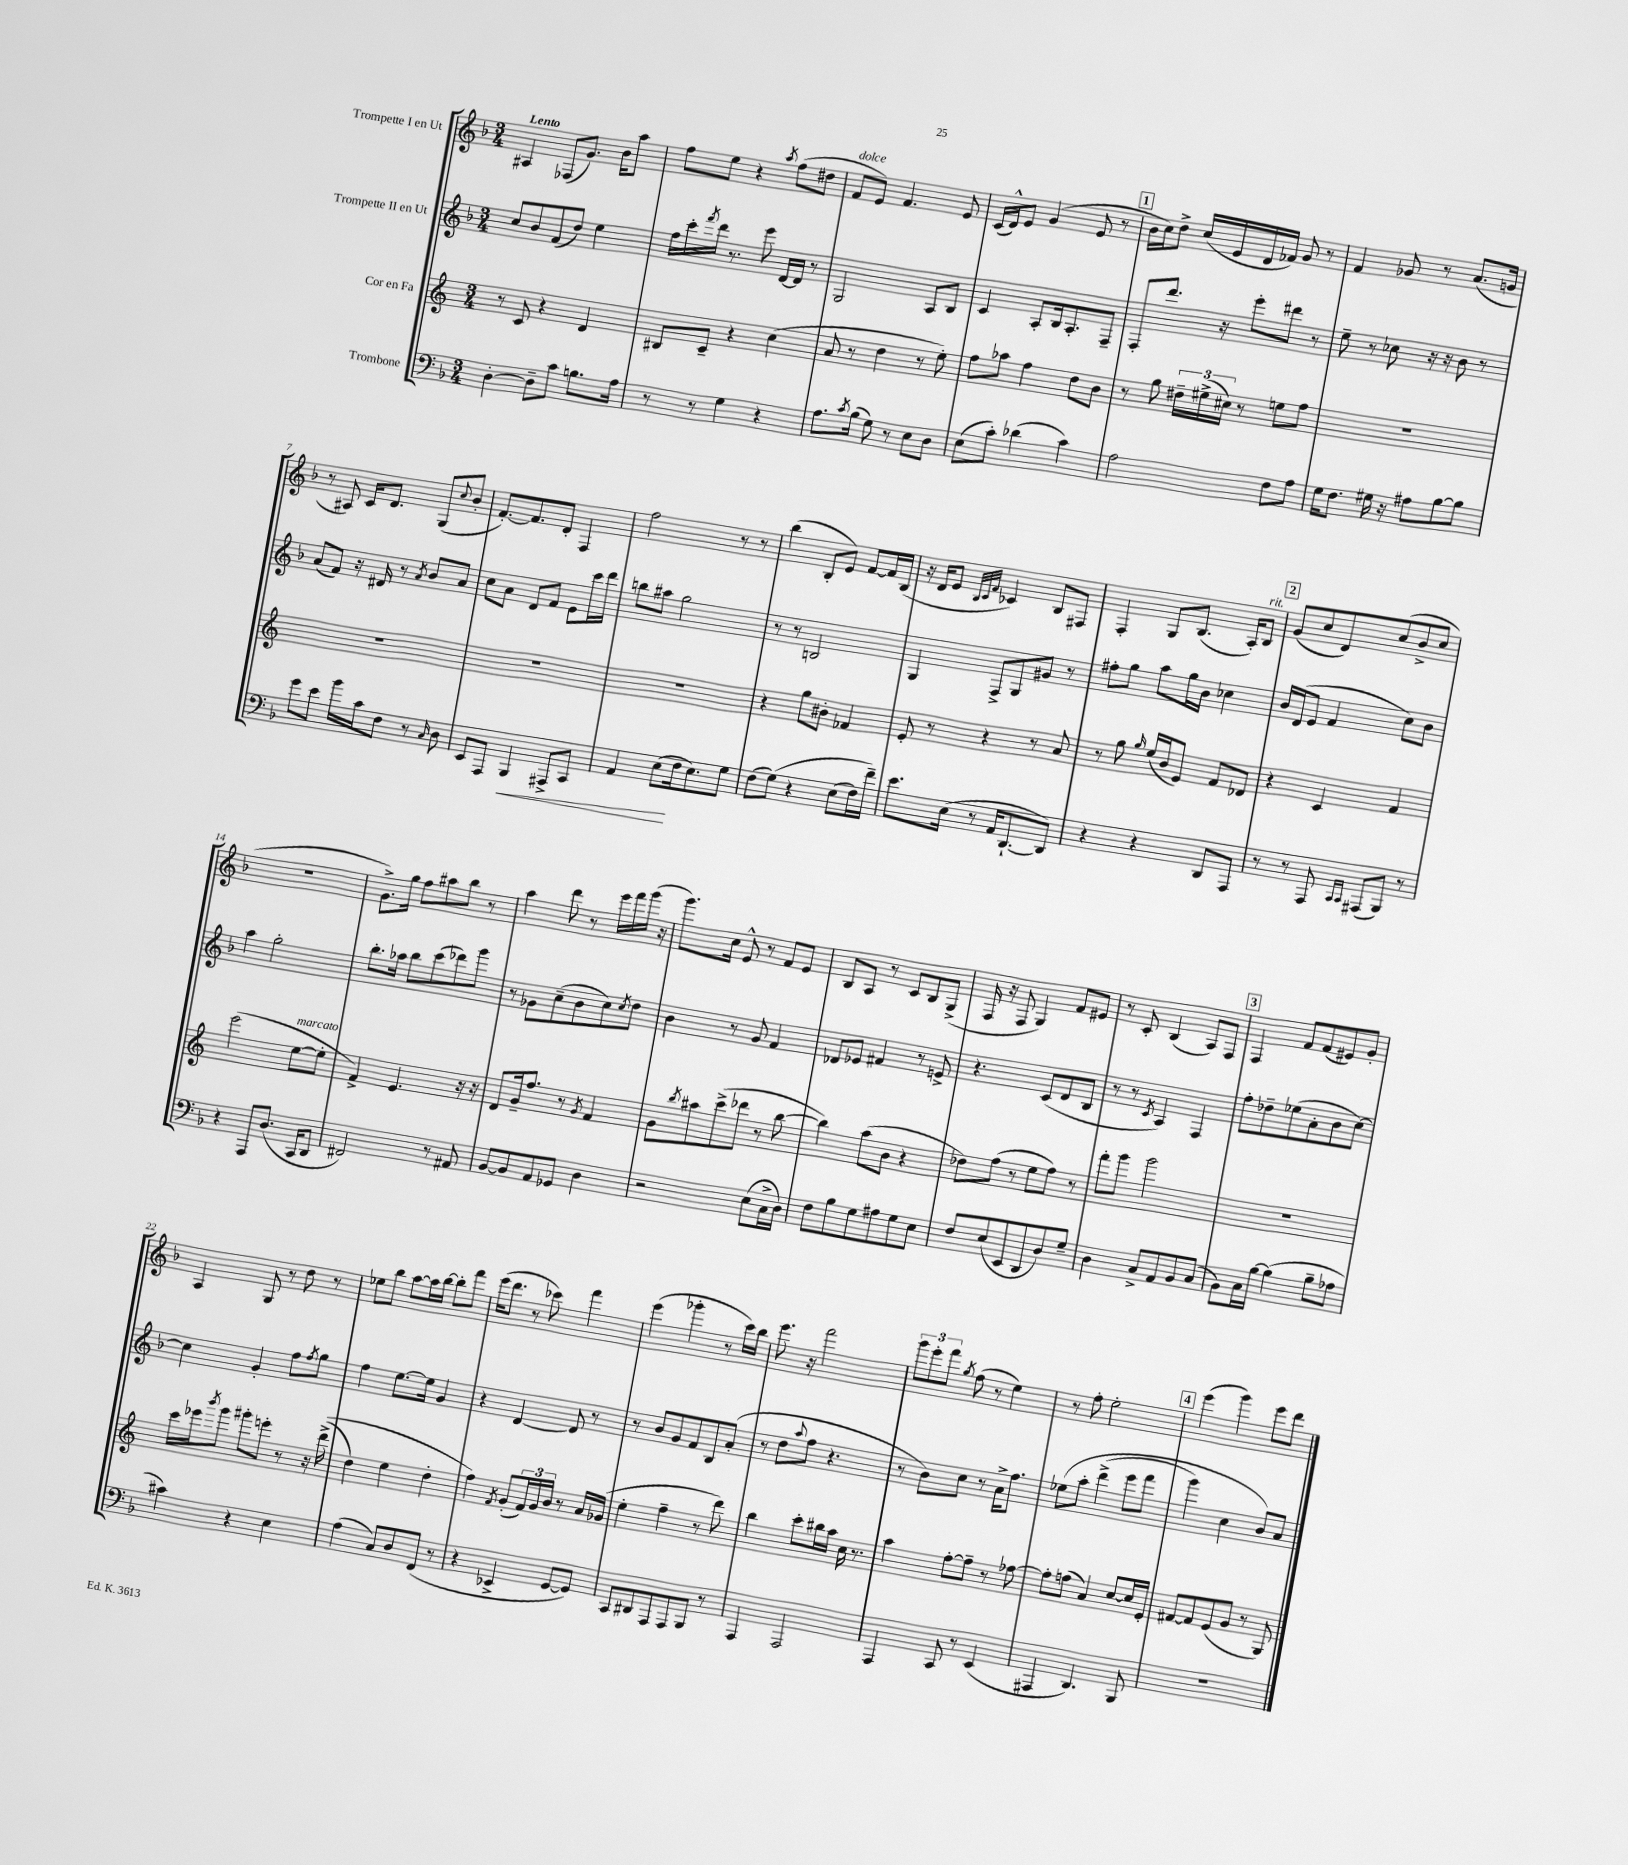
<<
\new StaffGroup <<
\new Staff = "s0" \with { instrumentName = "Trompette I en Ut" } {
    \clef treble \key f \major \numericTimeSignature \time 3/4 \tempo "Lento"
    ais4 fes8( g'8.) bes'16 a''8 |
    f''8 e''8 r4 \acciaccatura { a''8 } f''8( dis''8 |
    f'8^\markup { \italic "dolce" } e'8) f'4. e'8 |
    c'16( d'16-^) e'8 g'4( e'8 r8 |
    \mark \markup { \box "1" } bes'16 c''16) d''8-> c''16( e'16 d'16 fes'16) g'8 r8 |
    f'4 ges'8 r8 a'8.( g'16 |
    r8 ais8) c'16 d'8. g8( \appoggiatura { c''8 } bes'8-. |
    f'8.~-.) f'8. d'8-. f4 |
    f''2 r8 r8 |
    bes''4( bes8-. e'8) f'8~ f'16 bes16( |
    r16 d'16 e'8 \grace { bes32 c'32 f'32 } ces'4) bes8 fis8 |
    f4-. g8 bes8.( a16-.) bes8^\markup { \italic "rit." } |
    \mark \markup { \box "2" } g'8( c''8 d'8) c''8( bes'8-> c''8 |
    R2. |
    g'8.->) g''16 f''8 ais''8 bes''8 r8 |
    a''4 d'''8 r8 e'''16 f'''16 g'''16( r16 |
    g'''8.) c''16 e'8-^ r8 f'8 e'8 |
    bes8 a8 r8 c'8 bes8 g8->( |
    f16 r16 f8 g4) f'8 eis'8 |
    r8 c'8-. bes4( a8) f8 |
    \mark \markup { \box "3" } f4 f'8 f'8( eis'8) g'8-. |
    a4 g8 r8 d''8 r8 |
    ees''8 bes''8 a''8~ a''16 bes''16~ bes''8-. f'''8 |
    e'''16( d'''8. r8 ces'''8) f'''4 |
    e'''4( ges'''4-. r8 c'''16) bes''16 |
    e'''8. r16 f'''2 |
    \tuplet 3/2 { g'''8 e'''8-. f'''8 } \acciaccatura { g''8 } f''8( r8 e''4) |
    r8 f''8-. e''2-. |
    \mark \markup { \box "4" } e'''4( g'''4) e'''8 d'''8 \bar "|." |
}
\new Staff = "s1" \with { instrumentName = "Trompette II en Ut" } {
    \clef treble \key f \major \numericTimeSignature \time 3/4
    c''8 bes'8 f'8( d''8) e''4 |
    f''16 c'''16-. \acciaccatura { f'''8 } d'''16 r8. e'''8 d'16~ d'16 r8 |
    g2 a8 bes8 |
    c'4 a8-. bes16 a8.-. f8-- |
    \mark \markup { \box "1" } f8-. d'''8. r16 e'''8-. dis'''8 r8 |
    e''8-- r8 ces''8 r16 r16 bes'8 r8 |
    a'8( f'8) r16 dis'16 r8 \acciaccatura { a'8 } bes'8 a'8 |
    c''8 a'8 d'8 f'8 e'8 c'''16 d'''16 |
    b''8 ais''8 g''2 |
    r8 r8 b2 |
    g4 f8-> g8 gis'8 r8 |
    fis''8-. g''8 a''8 g''16 bes'16 ces''4 |
    \mark \markup { \box "2" } bes'16 d'16( e'8 f'4 c''8) bes'8 |
    a''4 g''2-. |
    bes''8.-. aes''16 bes''8 c'''8( des'''8) g'''8 |
    r8 ges'8 c''8--( bes'8 c''8) \acciaccatura { c''8 } d''8 |
    bes'4 r8 g'8 f'4 |
    des'8 ees'8 fis'4 r8 e'8-> |
    r4. c'8( d'8 bes8 |
    r8 r8 \acciaccatura { c'8 } a4) f4 |
    \mark \markup { \box "3" } f''8-. des''8-- ees''8( a'8-. bes'8 c''8~) |
    c''4 g'4-. f''8 \acciaccatura { f''8 } g''8 |
    f''4 e''8.~ e''16 g'4 |
    r4 d'4~ d'8 r8 |
    r8 bes'8 g'8 f'8 bes8 a'8-.( |
    r8 d''8 \appoggiatura { a''8 } f''8 r4. |
    r8 bes'8) c''8 r8 a'16-> f''8. |
    ees''8\( a''8-. d'''4->( e'''8 f'''8 |
    \mark \markup { \box "4" } g'''4) c''4 bes'8\) a'8 \bar "|." |
}
\new Staff = "s2" \with { instrumentName = "Cor en Fa" } {
    \clef treble \key c \major \numericTimeSignature \time 3/4
    r8 c'8 r4 d'4 |
    bis8 c'8-- r4 c''4( |
    a'8 r8 d''4 r8 e''8-.) |
    f''8 aes''8 f''4 d''8 b'8 |
    \mark \markup { \box "1" } r8 g''8 \tuplet 3/2 { dis''16-- eis''16->( cis''16) } r8 e''8 f''8 |
    R2. |
    R2. |
    R2. |
    R2. |
    r4 g''8 bis'8-. fes'4 |
    e'8-. r8 r4 r8 a'8 |
    r8 g''8 \grace { g''16 } e''16( b'16 e'8) f'8 des'8 |
    \mark \markup { \box "2" } r4 c'4 f'4 |
    e'''2( e''8~^\markup { \italic "marcato" } e''8-. |
    f'4->) e'4. r16 r16 |
    d'8 g'16-- f''8. r8 \acciaccatura { g'8 } f'4 |
    g'8 \acciaccatura { b''8 } ais''8 c'''8->( des'''8 r8 b''8~ |
    b''4) a''8( b'8 r4 |
    des''8) f''8( r8 e''8 f''8) r8 |
    f'''8-. g'''8 g'''2 |
    \mark \markup { \box "3" } R2. |
    c'''16 ees'''16 \acciaccatura { b'''8 } g'''8 gis'''8-. e'''8-. r8 r16 d'''16->(\( |
    d''4) e''4 d''4-. |
    f''4\) \acciaccatura { f'8 } g'8-.( \tuplet 3/2 { f'16) g'16 b'16 } r8 a'16 ges'16( |
    e''4-. f''4-- r8 d'''8) |
    b''4 c'''8-. bis''16 a''16 c''16 r8. |
    a''4 f''8~-. f''8-- r8 fes''8~ |
    fes''8-. f''8( a'4) c''8~ c''16 e'16-. |
    \mark \markup { \box "4" } fis'8~ fis'8 e'8( g'8 r8 g8) \bar "|." |
}
\new Staff = "s3" \with { instrumentName = "Trombone" } {
    \clef bass \key f \major \numericTimeSignature \time 3/4
    d4~-. d8-- c'8 b8. a16 |
    r8 r8 g4 r4 |
    a8. \acciaccatura { c'8 } bes16( g8) r8 e8 d8 |
    e8( c'8-.) des'4( c'4) |
    \mark \markup { \box "1" } a2 f8 a8 |
    g16 f8. gis16 r16 ais8 bes8~ bes8 |
    g'8 e'8 bes'16 c'16 f8 r8 \grace { c16 } d8 |
    e,8 a,,8 bes,,4\< ais,,8-> c,8 |
    a,4 e8\!( f16 e8.) g8 |
    f8( g8)\( r4 e8( f16) f'16--\) |
    e'8. e16( r8 a,16 d,8.~-! d,8) |
    r4 r4 d,8 a,,8 |
    \mark \markup { \box "2" } r8 r8 a,,8 \grace { c,16 c,16 } ais,,8( bes,,8) r8 |
    r4 a,,8 d8.( c,16 d,8 |
    fis,2) r8 ais,8 |
    bes,8~ bes,8 a,8 ges,8 d4 |
    r2 e8( c16-> d16) |
    f8 bes8 g8 ais8 g8 e8 |
    f8 e8( e,8 d,8 d8) g8-- |
    d4 c8-> a,8 bes,8 c8( |
    \mark \markup { \box "3" } bes,8) c16 bes16~ bes4( bes8-- aes8 |
    cis'4) r4 e4 |
    a4( c8) d8 f,8( r8 |
    r4 ees,4-> g,8~ g,8) |
    c,8 dis,8 a,,8 a,,8 bes,,8 r8 |
    a,,4 a,,2 |
    a,,4 c,8 r8 e,4( |
    ais,,4 d,4.) bes,,8 |
    \mark \markup { \box "4" } R2. \bar "|." |
}
>>
>>
